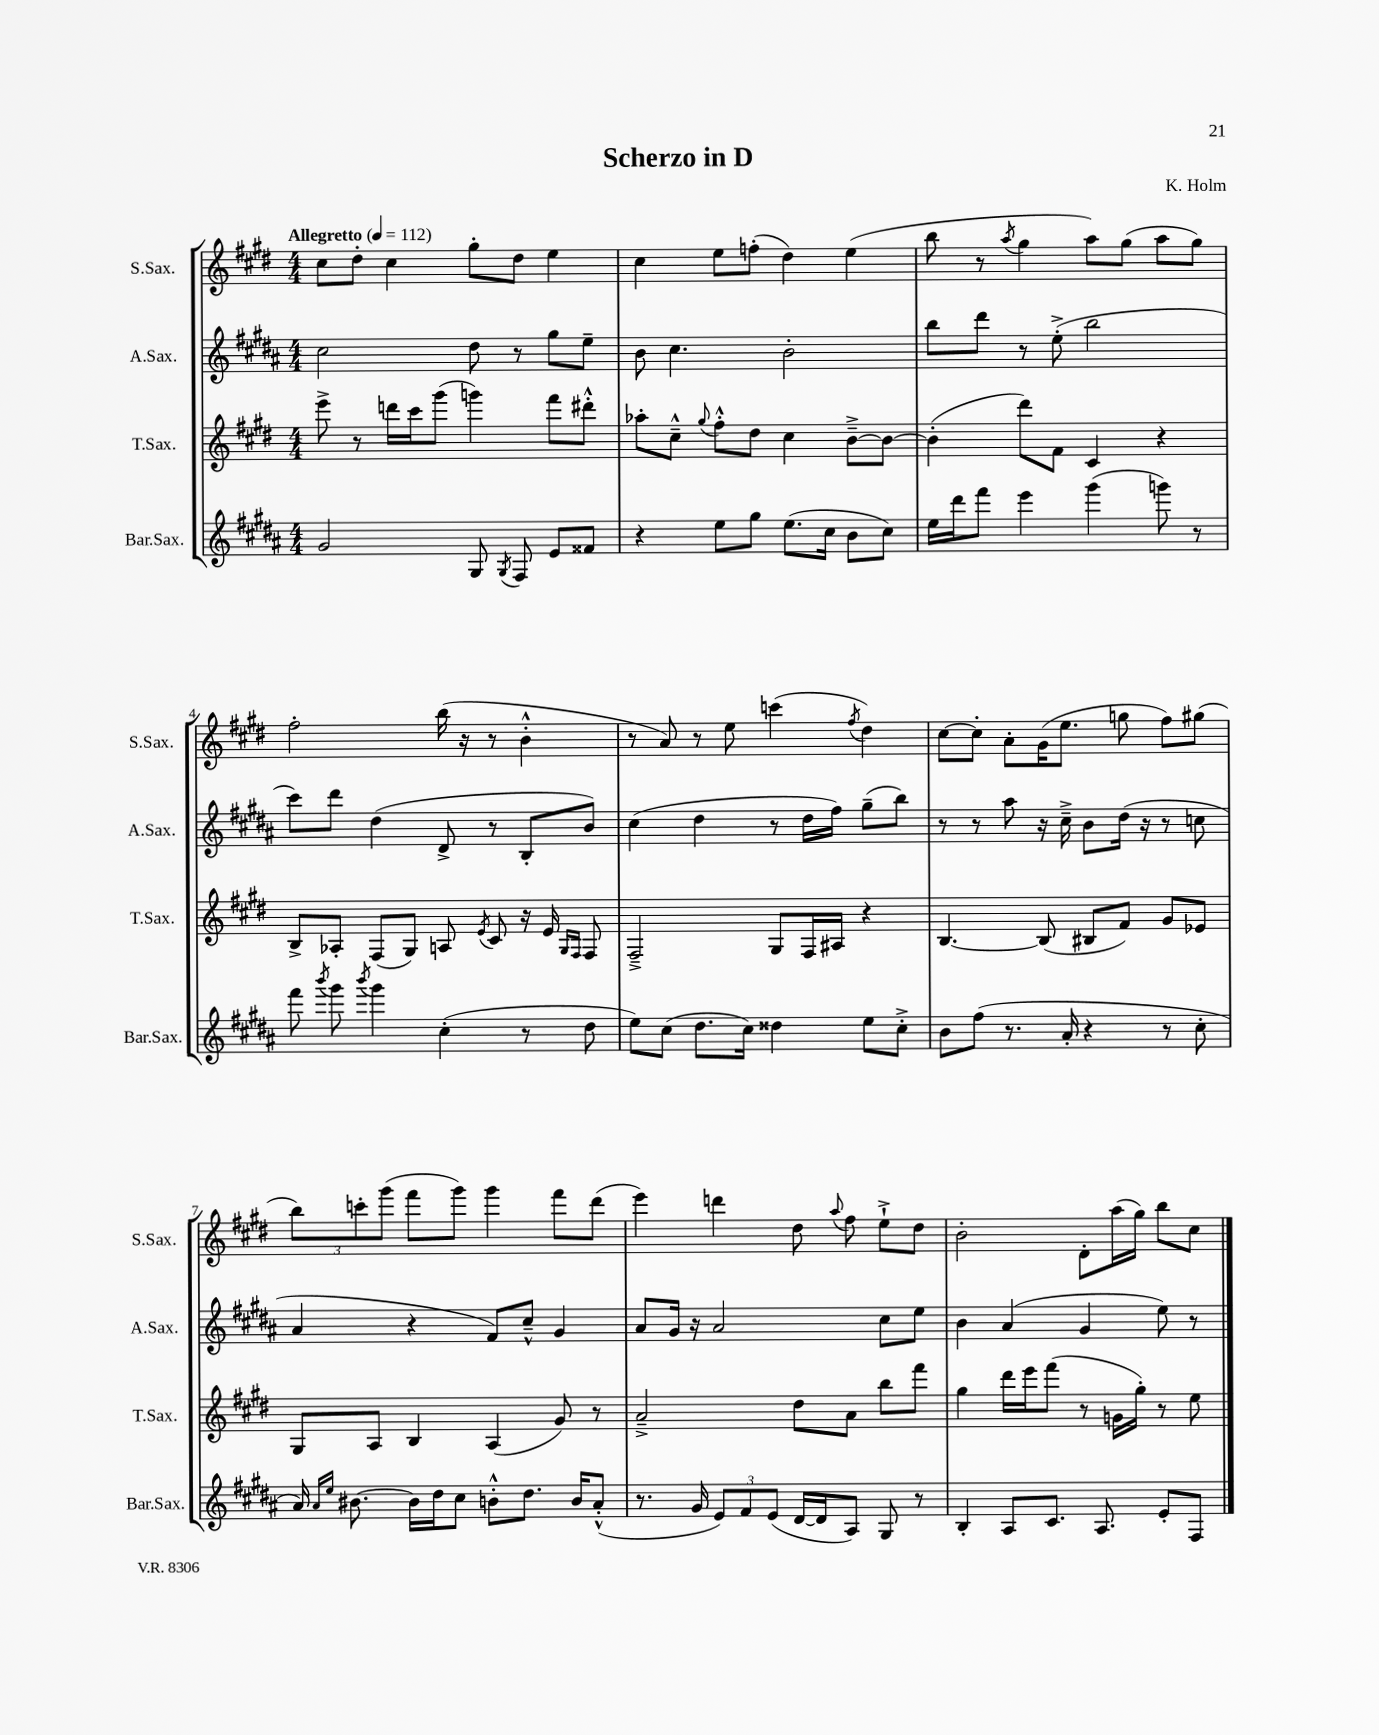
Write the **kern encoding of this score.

**kern	**kern	**kern	**kern
*part4	*part3	*part2	*part1
*staff4	*staff3	*staff2	*staff1
*I"Bar.Sax.	*I"T.Sax.	*I"A.Sax.	*I"S.Sax.
*I'Bar.Sax.	*I'T.Sax.	*I'A.Sax.	*I'S.Sax.
*clefG2	*clefG2	*clefG2	*clefG2
*k[f#c#g#d#a#]	*k[f#c#g#d#]	*k[f#c#g#d#a#]	*k[f#c#g#d#]
*M4/4	*M4/4	*M4/4	*M4/4
*MM112	*MM112	*MM112	*MM112
=1	=1	=1	=1
!	!	!	!LO:TX:a:B:t=Allegretto
2g#/	8eee^\	2cc#\	8cc#\L
.	8r	.	8dd#'\J
.	16dddn\LL	.	4cc#\
.	16ccc#\J	.	.
.	(8ggg#\J	.	.
8G#/	4gggn\)	8dd#\	8gg#'\L
8qG#/	.	.	.
8F#/	.	8r	8dd#\J
8e/L	8fff#\L	8gg#\L	4ee\
8f##X/J	8ddd#X'^^\J	8ee~\J	.
=2	=2	=2	=2
4r	8aa-X'\L	8b\	4cc#\
.	8cc#~^^\J	4.cc#\	.
.	8qqgg#/	.	.
8ee\L	8ff#'^^\L	.	8ee\L
8gg#\J	8dd#\J	.	(8ffn'\J
(8.ee\L	4cc#\	2b'\	4dd#\)
16cc#\Jk	.	.	.
8b\L	[8b~^\L	.	(4ee\
8cc#\J)	8b\J_	.	.
=3	=3	=3	=3
16ee\LL	(4b'\]	8bb\L	8bb\
16ddd#\J	.	.	.
8fff#\J	.	8ddd#\J	8r
.	.	.	8qaa/
4eee\	8ddd#\L)	8r	4gg#\
.	8f#\J	(8ee'^\	.
(4ggg#\	4c#/	2bb\	8aa\L)
.	.	.	(8gg#\J
8gggn\)	4r	.	8aa\L
8r	.	.	8gg#\J)
!!LO:LB:g=z
=4	=4	=4	=4
8fff#\	8B^/L	8ccc#\L)	2ff#'\
8qbbb/	.	.	.
8ggg#\	8A-X'/J	8ddd#\J	.
8qbbb/	.	.	.
4ggg#\	(8F#/L	(4dd#\	.
.	8G#/J)	.	.
(4cc#'\	8An/	8d#^/	(16bb\
.	.	.	16r
.	8qe/	.	.
.	8c#/	8r	8r
8r	16r	8B'/L	4b'^^\
.	16e/	.	.
.	16qqG#/LL	.	.
.	16qqF#/JJ	.	.
8dd#\	8F#/	8b/J)	.
=5	=5	=5	=5
8ee\L)	2F#~^/	(4cc#\	8r
(8cc#\J	.	.	8a/)
8.dd#\L	.	4dd#\	8r
.	.	.	8ee\
16cc#\Jk)	.	.	.
4dd##X\	8G#/L	8r	(4cccn\
.	16F#/L	16dd#\LL	.
.	16A#X/JJ	16ff#\JJ)	.
.	.	.	8qff#/
8ee\L	4r	(8gg#~\L	4dd#\)
8cc#'^\J	.	8bb\J)	.
=6	=6	=6	=6
8b\L	[4.B/	8r	[8cc#\L
(8ff#\J	.	8r	8cc#'\J]
8.r	.	8aa#\	8a'\L
.	(8B/]	16r	(16g#\K
16a#'/	.	16cc#~^\	8.ee\J
4r	8B#X/L	8b\L	.
.	8f#/J)	(16dd#\Jk	8ggn\
.	.	16r	.
8r	8g#/L	8r	8ff#\L)
8cc#'\	8e-X/J	8ccn\	(8gg#X\J
!!LO:LB:g=z
=7	=7	=7	=7
16a#/)	8G#/L	4a#/	12bb\L)
16qqa#/LL	.	.	.
16qqee/JJ	.	.	.
[8.b#X\	.	.	.
.	.	.	12cccn'\
.	8A/J	.	.
.	.	.	(12ggg#\J
16b#\LL]	4B/	4r	8fff#\L
16dd#\J	.	.	.
8cc#\J	.	.	8ggg#\J)
8bn'^^\L	(4A/	8f#/L)	4ggg#\
8.dd#\J	.	8cc#~^^/J	.
.	8g#/)	4g#/	8fff#\L
16b/KL	.	.	.
(8a#'^^/J	8r	.	(8ddd#\J
=8	=8	=8	=8
8.r	2a~^/	8a#/L	4eee\)
.	.	16g#/Jk	.
16g#/	.	16r	.
12e/L)	.	2a#/	4dddn\
12f#/	.	.	.
(12e/J	.	.	.
[16d#/LL	8dd#\L	.	8dd#\
16d#/J]	.	.	.
.	.	.	8qqaa/
8A#/J)	8a\J	.	8ff#\
8G#/	8bb\L	8cc#\L	8ee`^\L
8r	8fff#\J	8ee\J	8dd#\J
=9	=9	=9	=9
4B'/	4gg#\	4b\	2b'\
8A#/L	16ddd#\LL	(4a#/	.
.	16eee\J	.	.
8.c#/J	(8fff#\J	.	.
.	8r	4g#/	8d#'\L
8.A#/	.	.	.
.	16gn\LL	.	(16aa\L
.	16gg#'\JJ)	.	16gg#\JJ)
8e'/L	8r	8ee\)	8bb\L
8F#/J	8ee\	8r	8cc#\J
==	==	==	==
*-	*-	*-	*-
